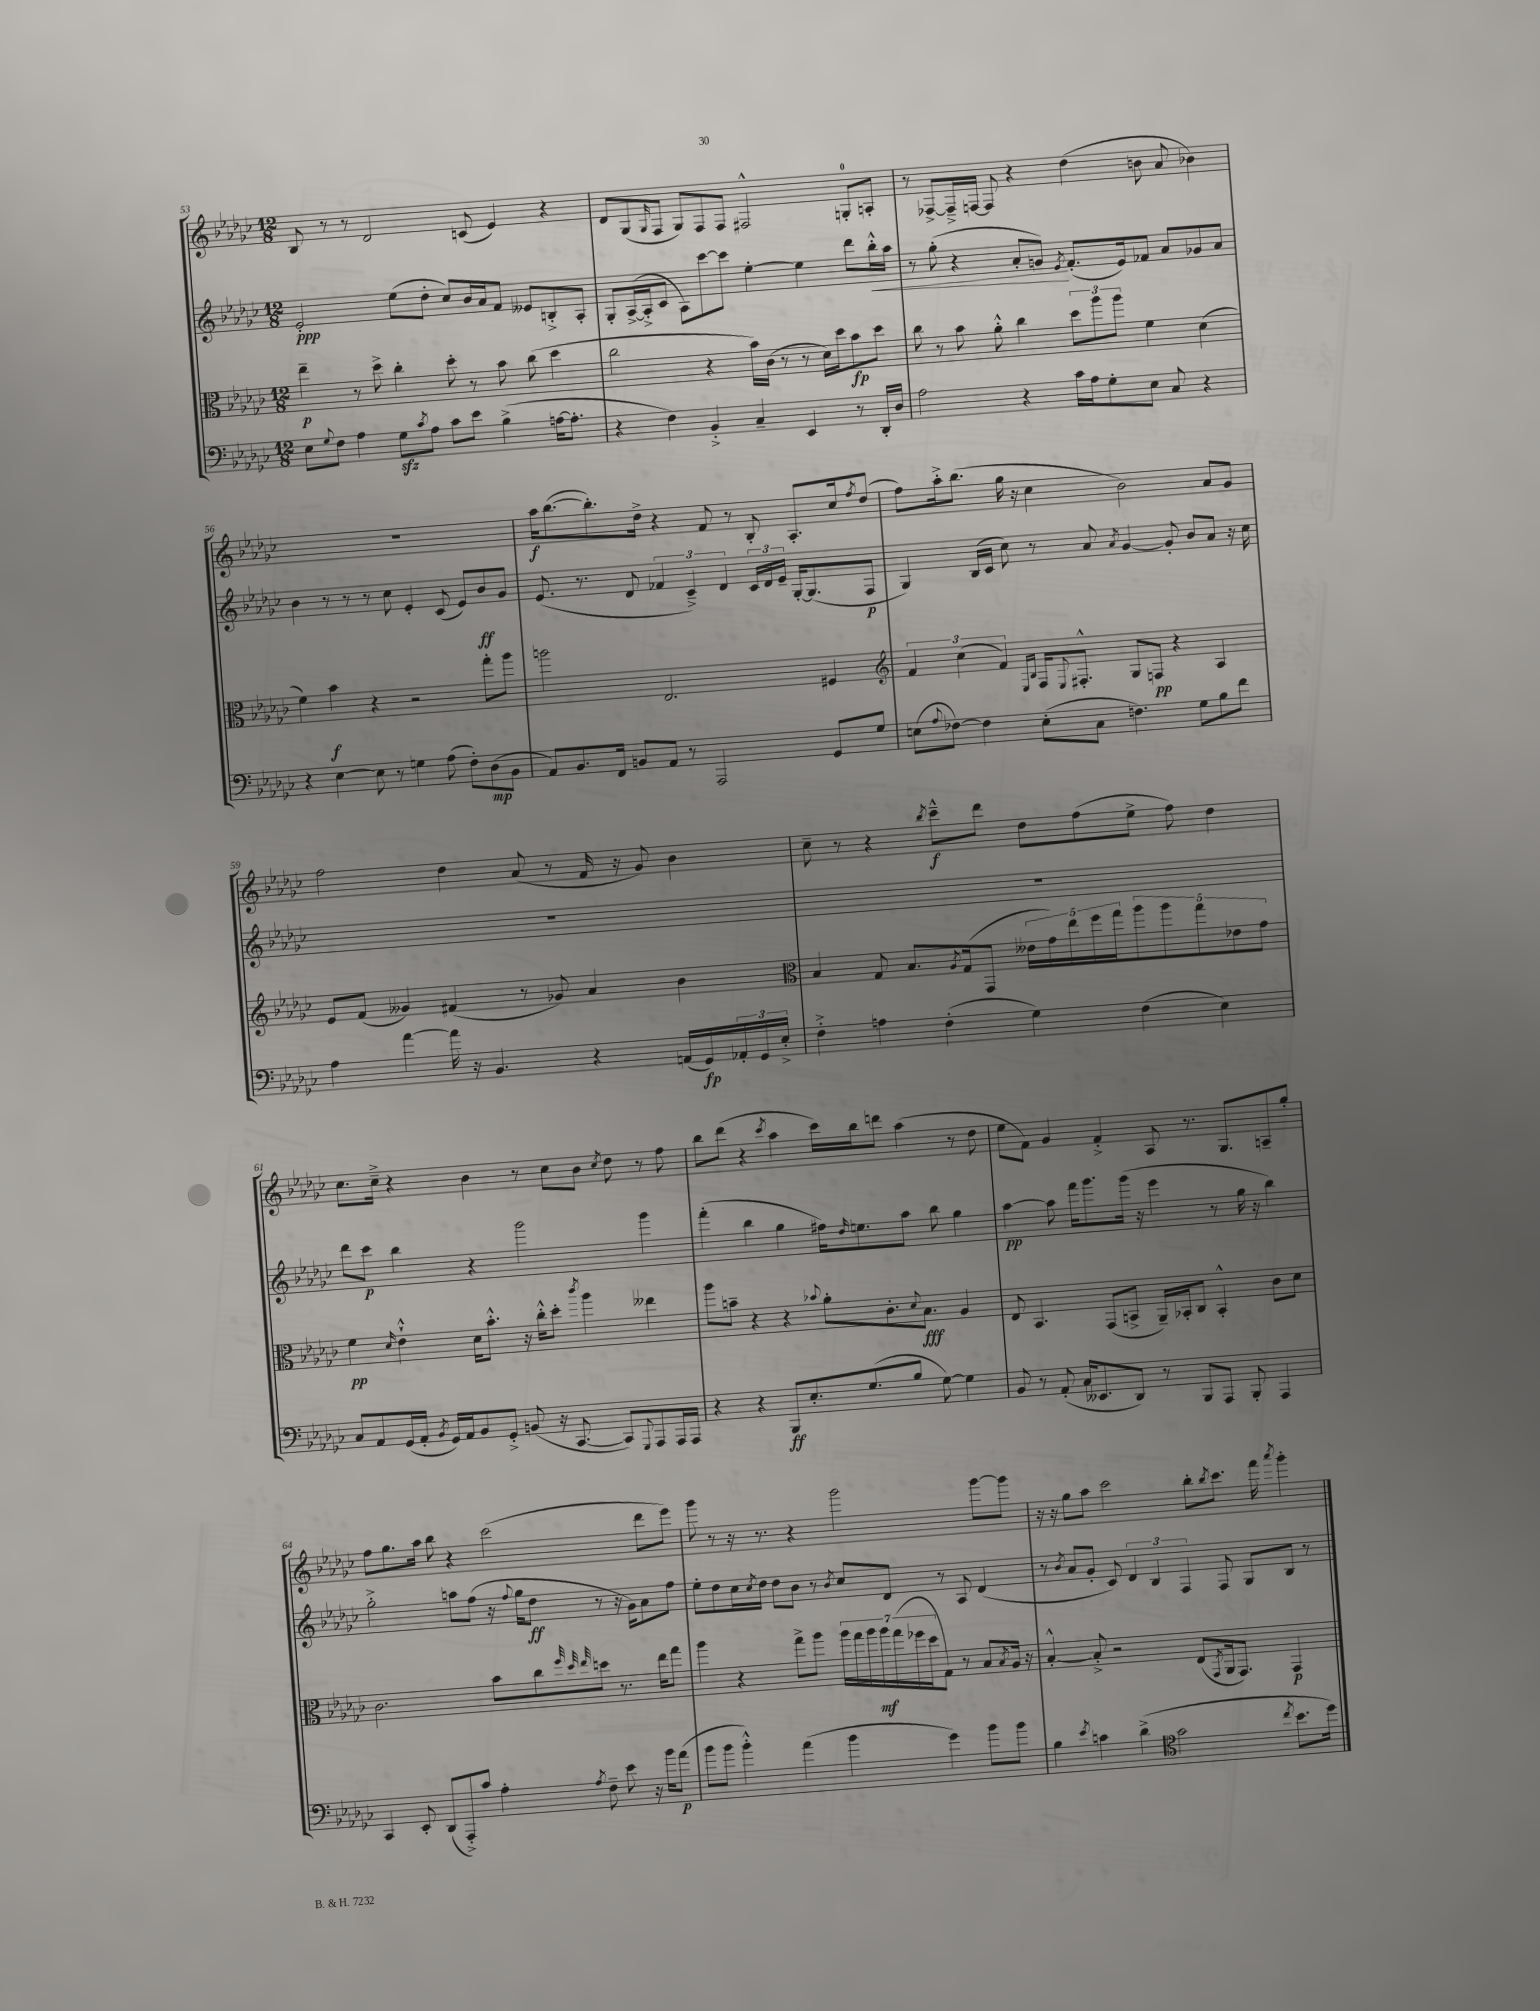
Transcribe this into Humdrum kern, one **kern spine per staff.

**kern	**kern	**kern	**kern
*staff4	*staff3	*staff2	*staff1
*clefF4	*clefC3	*clefG2	*clefG2
*k[b-e-a-d-g-c-]	*k[b-e-a-d-g-c-]	*k[b-e-a-d-g-c-]	*k[b-e-a-d-g-c-]
*M12/8	*M12/8	*M12/8	*M12/8
8E-	4ee-~	2e-'	8B-
8qqG-	.	.	.
8F	.	.	8r
4A-	8r	.	8r
.	8dd-^	.	2d-
8G-	4cc-'	(8ee-	.
8qc-	.	.	.
8A-	.	8dd-'	.
8c-	8dd-'	8cc-)	.
8e-	8r	16b-	(8c
.	.	16a-	.
(4B-^	8b-	8f	4e-)
.	(8cc-	8e--	.
[16A	4dd-	8B'^	4r
8.A']	.	.	.
.	.	8A-'	.
=	=	=	=
4r	2cc-	8G-'	8d-
.	.	([16A-^	(8G-
.	.	16A-'^]	.
.	.	.	16qqG-
4F)	.	8c-	8F
.	.	8A-)	8G-)
4BB-'^	4r	[8ccc-	8F
.	.	8ccc-]	8F
4C-~	16b-)	[4ee-'	2F#^^
.	(16c-	.	.
.	8r	.	.
4EE-	8r	4ee-]	.
.	16d-)	.	.
.	16dd-	.	.
8r	8b-	8ddd-	8G'
16DD-'	8dd-	16bb-'^^	8A'
16D-	.	16aa-	.
=	=	=	=
2A-	8cc-	8r	8r
.	8r	(8gg-'	[8F-^
.	8b-	4r	16F-~^]
.	.	.	[16F
.	8a-'^^	.	8F]
4r	4cc-	8a-'	4r
.	.	8g)	.
.	.	8qe-	.
16c-	12dd-	(8.f'	(4dd-
16A-	.	.	.
.	12aa-	.	.
8G-'	.	.	.
.	12aa-	.	.
.	.	16e-)	.
8E-	4f	8f-	8b
8C-	.	8a-	8a-
4r	(4d-	8g-	4b-)
.	.	8a-	.
=	=	=	=
4r	4f)	4b-	1.r
[4E-	4b-	8r	.
.	.	8r	.
8E-]	4r	8r	.
8r	.	8cc-	.
4G	2r	4e-'	.
(8A-	.	(8c-	.
8F')	.	8e-)	.
(8D-	8gg-'	8b-	.
8BB-	8aa-	8g-	.
=	=	=	=
8AA-)	2aa	(8.e-	16aa-
.	.	.	([8.bb-
8.BB-	.	.	.
.	.	8.r	.
.	.	.	8.bb-'])
16FF	.	.	.
8BB	.	8d-	.
.	.	.	16dd-^
8AA-	2.E-	6f-	4r
8r	.	.	.
.	.	6c-~^)	.
2AAA-	.	.	8f
.	.	6d-	.
.	.	.	8r
.	.	24c-	8B-'
.	.	24d-	.
.	.	24e-~	.
.	.	[16G-'	8.A-'
.	.	(8.G-]	.
8GG-	4F#	.	.
.	.	.	16cc-
.	.	.	8qff
8G-	.	8F	(8dd-
=	=	=	=
*	*clefG2	*	*
(8E	6f	4G-)	8ff)
8qqA-	.	.	.
[8F-)	.	.	16aa-'^
.	(6cc-	.	.
.	.	.	(8.bb-
4F-]	.	(16B-	.
.	.	16c-	.
.	6f)	.	.
.	.	8cc-)	16gg-
.	.	.	16r
.	16qqE-	.	.
.	16qqB-	.	.
(8E'	16F	8r	4cc-
.	8qqE-	.	.
.	8.F#'^^	.	.
8C-	.	8a-	.
.	.	8qa-	.
4.F)	8G-	[4g-	2b-)
.	8F	.	.
.	4r	8g-']	.
8G-	.	8b-	.
8B-	4A-	8a-	8a-
8f	.	16r	8g-
.	.	16cc-	.
=	=	=	=
4A-	8e-	1.r	2ff
.	(8f	.	.
[4a-	4g--)	.	.
16a-]	(4f#	.	4dd-
16r	.	.	.
4.BB-	.	.	.
.	8r	.	(8a-
.	8g-)	.	8r
4r	4a-	.	16f
.	.	.	16r
.	.	.	8g-)
(16AA	4b-	.	4b-
16GG-)	.	.	.
24AA-'	.	.	.
24GG-	.	.	.
24E-'^	.	.	.
=	=	=	=
*	*clefC3	*	*
4F'^	4B-	1.r	8cc-~
.	.	.	8r
4A	8G-	.	4r
.	8.B-	.	.
.	.	.	8qbb-
(4F'	.	.	8ccc-~^^
.	8qA-	.	.
.	(16G-	.	.
.	8GG-	.	8ddd-
4G-)	20e--	.	8dd-
.	20g-)	.	.
.	20ee-	.	.
.	.	.	(8ff
.	20ff	.	.
.	20gg-	.	.
(4F	10aa-	.	8ee-^
.	10aa-	.	.
.	.	.	8ff)
.	10gg-	.	.
4E-)	.	.	4dd-
.	10e-	.	.
.	10g-	.	.
=	=	=	=
8C-	4f	8ddd-	8.cc-
8AA-	.	8ccc-	.
.	.	.	16cc-~^
.	16qqd-	.	.
(16GG-	4e-`^^	4bb-	4r
16AA-'	.	.	.
8qBB-	.	.	.
16GG-)	.	.	.
16AA-	.	.	.
8BB-	16d-	4r	4b-
.	8.b-'^^	.	.
8GG-'^	.	.	.
(8BB	16r	2ggg-	8r
.	16cc-'^^	.	.
16r	8dd-'	.	8cc-
[8.CC-	.	.	.
.	8qccc-	.	.
.	4aa-	.	8b-
.	.	.	8qcc-
8CC-])	.	.	8dd-
8qqGGG-	.	.	.
8AAA-	4ee--	4ggg-	8r
16AAA-	.	.	8ff
16AAA-	.	.	.
=	=	=	=
4r	8aa-	(4fff'	8bb-
.	8b~	.	(8ddd-
4r	4r	4bb-	4r
.	.	.	8qccc-
8BBB-	4r	4gg-	4aa-
8.E-'	.	.	.
.	8qqb-	.	.
.	8a-'	16ff#)	16ccc-)
.	.	16qqdd-	.
(8.G-	.	8.ee	16bb-
.	8.c-'	.	8ddd
8B-	.	8aa-	(4aa-
.	8qqd-	.	.
.	8.B-	.	.
[8G-)	.	8bb-	.
4G-]	4A-	4gg-	8r
.	.	.	8dd-
=	=	=	=
8BB-	8E-	[4aa-	8ee-
8r	4.BB-	.	8f)
(8AA-'	.	8aa-]	4g-
16C-	.	16fff	.
8.EE--	.	8.ggg-	.
.	(8GG-	.	4f'^
8DD-)	8BB^	(16ggg-	.
.	.	16r	.
8r	16AA-~)	4eee-	8A-
.	16BB-'	.	.
8BBB-	8C-	.	8.r
8AAA-	4BB-'^^	8r	.
.	.	.	8.G-
8BBB-'	.	16gg-	.
.	.	16r	.
4AAA-	8c-	4bb-)	8A~
.	8d-	.	8gg-'
=	=	=	=
4CC-	2.c-	2gg-'^	8ff
.	.	.	8.gg-
8EE-'	.	.	.
.	.	.	16aa-
(8DD-	.	.	8bb-
8AAA-'^)	.	8aa	4r
8c-	.	(8ff	.
4A-'	8b-	16r	(2ccc-
.	.	8qqff	.
.	.	16gg-	.
.	8cc-	8dd-	.
.	32qqff	.	.
.	32qqdd-	.	.
8qA-	32qqee-	.	.
8F~	8dd	8r	.
8e-	8.r	16r	.
.	.	16g-)	.
16r	.	8a-	8ddd-
16b-	16ee-	.	.
(8a-	8gg-	8ff	8eee-)
=	=	=	=
8b-	4aa-	8ee-'	8ggg-
8b-	.	8dd-	8r
4b-'^^)	4r	16cc-	16r
.	.	8qcc-	.
.	.	16dd-	8.r
.	.	8dd-	.
(4a-	8gg-^	8b-	4r
.	8aa-	8r	.
.	.	8qb-	.
4b-	28aa-	8cc-	2ggg-
.	28gg-	.	.
.	28aa-	.	.
.	28aa-	.	.
.	.	8d-	.
.	(28gg-	.	.
.	28ff-	.	.
.	28dd-	.	.
4g-)	8G-)	8r	.
.	8r	8A-	.
8b-	8B-	(4d-	[8ggg-
.	8qB-	.	.
8b-	16A-	.	8ggg-]
.	16r	.	.
=	=	=	=
4B-	[4B-'^^	8r	16r
.	.	.	16r
.	.	8qb-	.
.	.	8a-	8gg-
8qe-	.	.	.
4c	8B-'^]	8g-'	8aa-
.	2r	8c-)	2ccc-
(4d-^	.	6d-	.
.	.	6B-	.
*clefC4	*	*	*
2g-	.	.	.
.	.	6F	.
.	(8E-	.	8bb-'
.	8qGG-	.	8qbb-
.	16AA-	8F	8.ccc-
.	8.GG-)	.	.
.	.	8G-	.
.	.	.	16fff
8qcc-	.	.	8qaaa-
8.b-	4GG-	8B-	4ggg-'
.	.	8r	.
16dd-)	.	.	.
==	==	==	==
*-	*-	*-	*-
